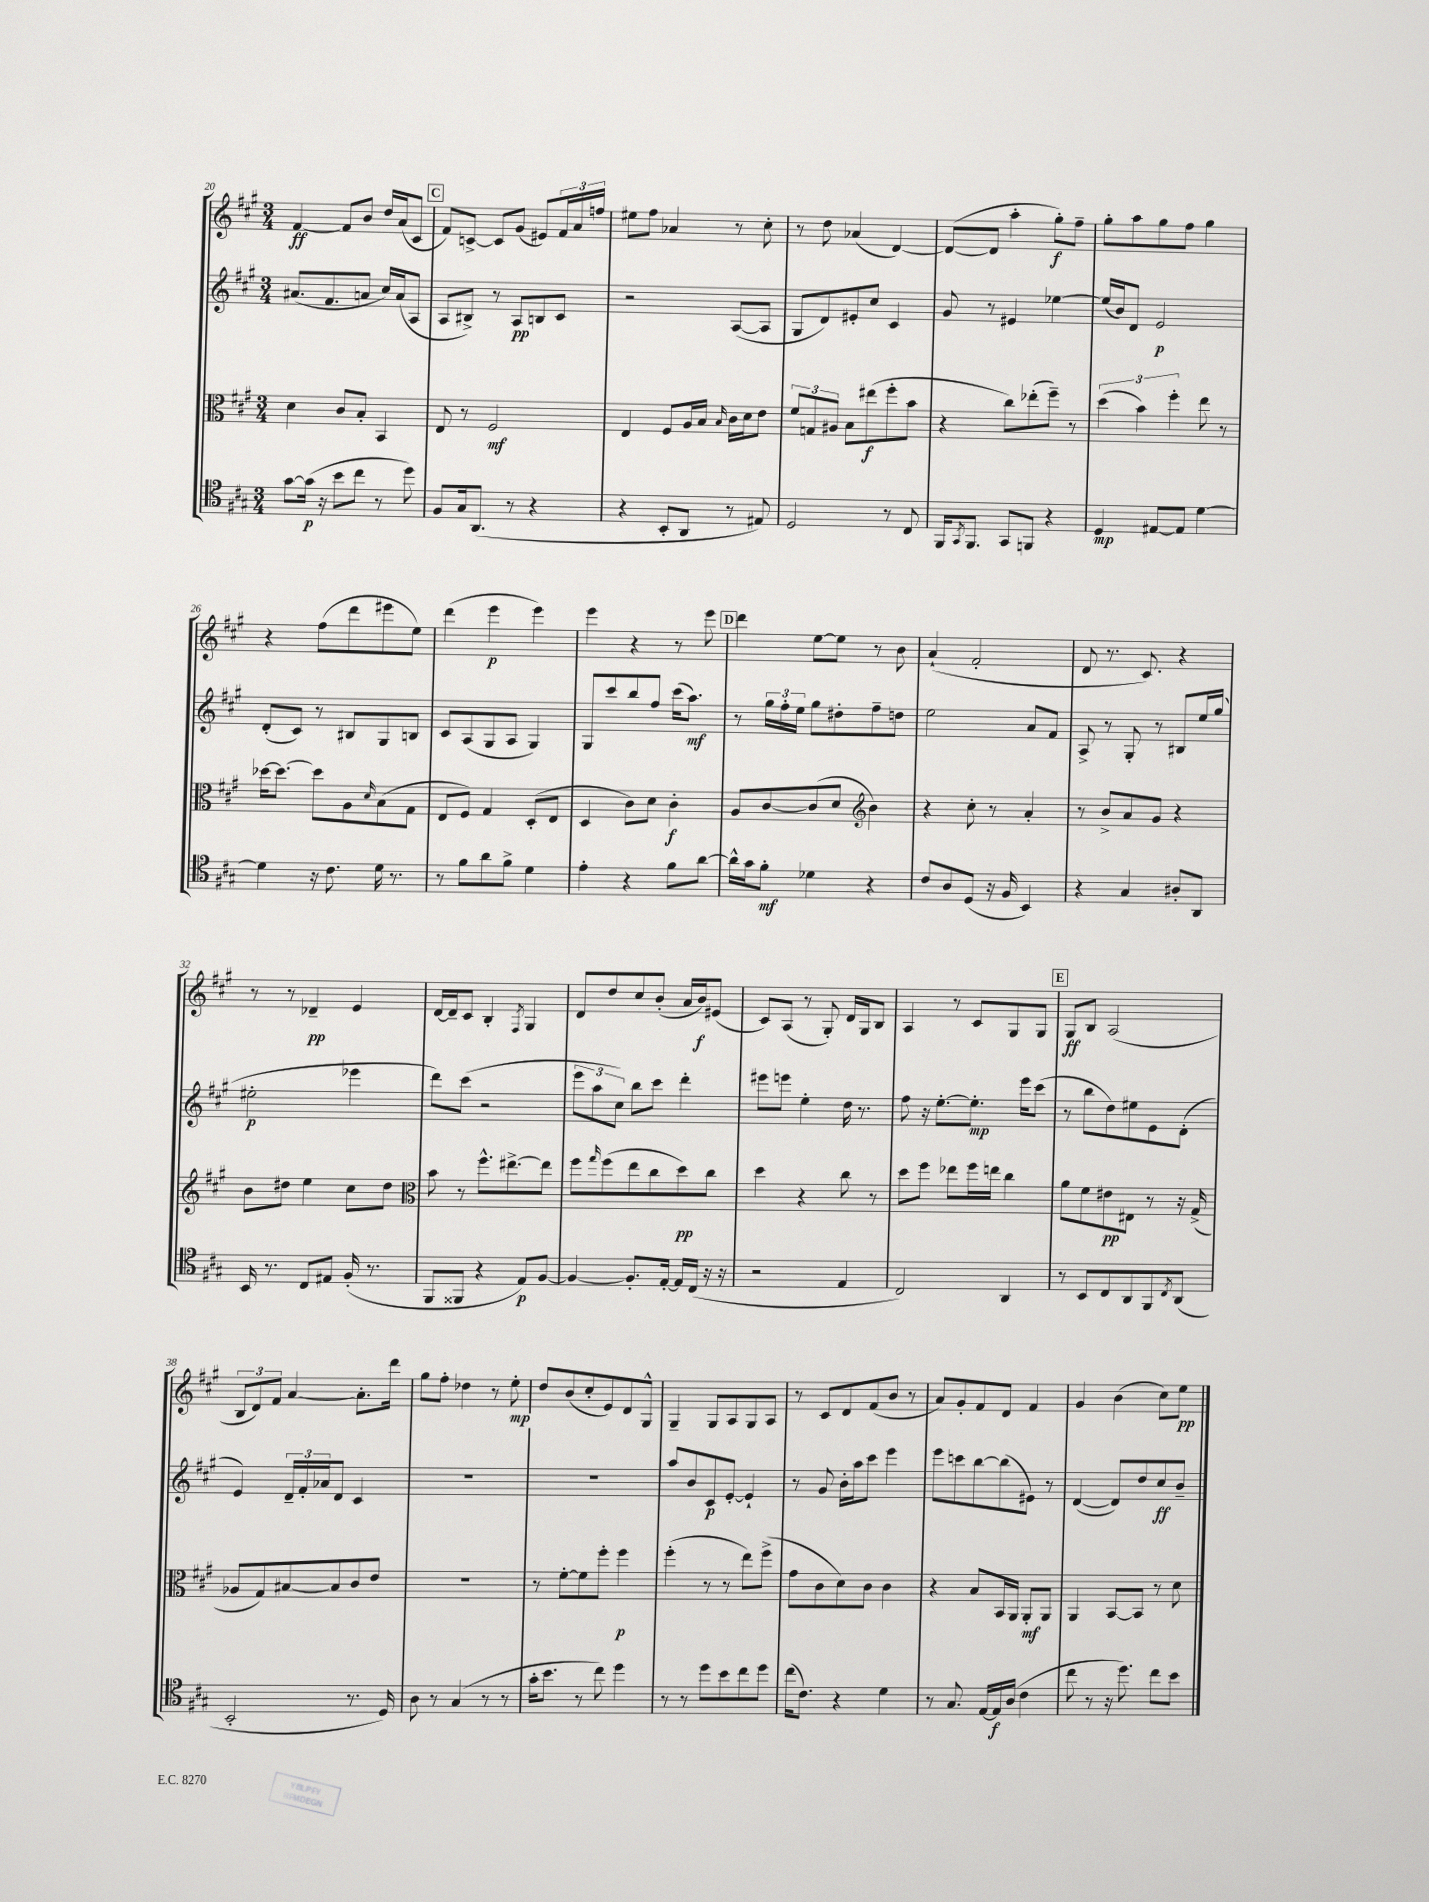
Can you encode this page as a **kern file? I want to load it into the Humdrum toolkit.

**kern	**kern	**kern	**kern
*staff4	*staff3	*staff2	*staff1
*clefC4	*clefC3	*clefG2	*clefG2
*k[f#c#g#]	*k[f#c#g#]	*k[f#c#g#]	*k[f#c#g#]
*M3/4	*M3/4	*M3/4	*M3/4
[8g#\L	4d\	(8.a#/L	[4f#/
(16g#\]Jk	.	.	.
16r	.	8.f#/	.
8b\L	8c#/L	.	8f#/]L
8cc#\J	8B'/J	8a/J	8b/J
8r	4BB/	16cc#/LL)	16dd/LL
.	.	(16a/J	(16a/J
8dd\)	.	8A/J	8c#/J
=	=	=	=
8F#/L	8E/	8A/L	8f#/L)
16G#/k	8r	8B#^/J)	[8c^/J
(8.AA/J	.	.	.
.	2F#/	8r	8c/]L
8r	.	8A/L	(8g#/J
4r	.	8B/	8e#/L)
.	.	8c#/J	24f#/L
.	.	.	24a/
.	.	.	24ff/JJ
=	=	=	=
4r	4E/	2r	8ee#\L
.	.	.	8ff#\J
8BB'/L	8F#/L	.	4a-/
8AA/J	16A/L	.	.
.	16B/JJ	.	.
.	16qqB/	.	.
8r	16c#\LL	([8A/L	8r
.	16d\J	.	.
8E#/)	8e\J	8A/]J	8cc#'\
=	=	=	=
2D/	12f#/L	8G#/L	8r
.	12G/	.	.
.	.	8d/)	8dd\
.	12A#/J	.	.
.	8B\L	8e#'/	(4a-/
.	(8ee#\	8cc#/J	.
8r	8ff#'\	4c#/	[4d/)
8C#/	8b\J	.	.
=	=	=	=
16FF#/LK	4r	8g#/	(8d/_L
8qGG#/	.	.	.
8.FF#/J	.	.	.
.	.	8r	8d/]J
8GG#/L	8cc#\L)	4e#/	4aa'\
8FF/J	(8ee-'\	.	.
4r	8ff#~\J)	[4ee-\	8gg#'\L)
.	8r	.	8ff#~\J
=	=	=	=
4D/	(6dd\	(16ee-/]LL	8gg#'\L
.	.	16b/J)	.
.	.	8d/J	8aa\
.	6b\)	.	.
[8E#/L	.	2e/	8gg#\
.	6ff#'\	.	.
8E#/]J	.	.	8ff#\J
[4d\	8ee\	.	4gg#\
.	8r	.	.
=	=	=	=
4d\]	[16dd-\LK	(8d'/L	4r
.	8.dd-\_J	.	.
.	.	8c#/J)	.
16r	8dd-\]L	8r	(8ff#\L
8.c#\	.	.	.
.	8A\	8B#/L	8ddd\
.	16qqd/	.	.
16d\	(8B\	8G#/	8eee#\
8.r	.	.	.
.	8G#\J	8B/J	8ee\J)
=	=	=	=
8r	8E/L	8c#/L	(4ddd\
8f#\L	8F#/J)	(8A/	.
8a\	4G#/	8G#/	4eee\
8f#^\J	.	8A/J	.
4d\	(8D'/L	4G#/)	4eee\)
.	8E/J	.	.
=	=	=	=
4e'\	4D/	8G#/L	4eee\
.	.	8ccc#/	.
4r	8c#\L)	8bb/	4r
.	8d\J	8ff#/J	.
8f#\L	4c#'\	(16ccc#\LK	8r
.	.	8.aa\J)	.
[8a\J	.	.	8eee\
=	=	=	=
16a^^\]LL	8A/L	8r	4ddd\
16g#\J	.	.	.
8f#'\J	[8c#/	24gg#\LL	.
.	.	24ff#'\	.
.	.	24ee\JJ	.
4d-\	(8c#/]	8gg#\L	[8ee\L
.	8d/J	8dd#'\	8ee\]J
*	*clefG2	*	*
4r	4b\)	8ff#~\	8r
.	.	8dd\J	8b\
=	=	=	=
8c#/L	4r	2ee\	(4a`/
8A/	.	.	.
(8D/J	8cc#'\	.	2f#'/
16r	8r	.	.
16F#/	.	.	.
4BB/)	4a'/	8a/L	.
.	.	8f#/J	.
=	=	=	=
4r	8r	8A^/	8d/
.	8b^/L	8r	8.r
4G#/	8a/	8G#'/	.
.	.	.	8.c#/)
.	8g#/J	8r	.
8A#'/L	4r	8B#/L	4r
8AA/J	.	16ee/L	.
.	.	(16gg#/JJ	.
=	=	=	=
16BB/	8b\L	2ee#'\	8r
8.r	.	.	.
.	8dd#\J	.	8r
8C#/L	4ee\	.	4d-~/
8E#/J	.	.	.
(16F#'/	8cc#\L	4eee-\	4e/
8.r	.	.	.
.	8dd#\J	.	.
=	=	=	=
*	*clefC3	*	*
8FF#/L	8b\	8ddd\L)	[16d/LL
.	.	.	16d~/]J
8FF##/J	8r	(8ccc#\J	8c#/J
4r	8.ff#^^\L	2r	4B'/
.	[8.ee#^\	.	.
.	.	.	8qF#/
8E/L)	.	.	4G#/
[8F#/J	8ee#\]J	.	.
=	=	=	=
4F#/_	8ff#\L	12eee\L	8d/L
.	.	12aa\	.
.	16qqgg#/	.	.
.	(8ff#\	.	8dd/
.	.	12cc#\J)	.
8.F#'/]L	8ee\	8bb\L	8cc#/
.	8cc#\	8ccc#\J	(8b'/J
[16E'/Jk	.	.	.
16E/]LL	8dd\)	4ddd'\	16a/LL
(16C#/JJ	.	.	16b/J)
16r	8cc#\J	.	(8e#/J
16r	.	.	.
=	=	=	=
2r	4dd\	8eee#\L	8c#/L)
.	.	8eee\J	(8A/J
.	4r	4ee'\	8r
.	.	.	8G#'/)
4E/	8cc#\	16dd\	16d/LL
.	.	8.r	16G#/J
.	8r	.	8B/J
=	=	=	=
2C#/)	8dd\L	8ff#\	4A/
.	8ff#\J	16r	.
.	.	[8.ee'\L	.
.	8ee-\L	.	8r
.	16ff#\L	8.ee'\]J	8c#/L
.	16ee\JJ	.	.
4AA/	4cc#\	.	8G#/
.	.	16eee\LK	.
.	.	(8ccc#\J	8G#/J
=	=	=	=
8r	8a\L	8r	8G#/L
8BB/L	8f#\	8bb\L	8B/J
8C#/	8e#\	8dd\)	(2A/
8AA/	8E#\J	8ee#\	.
8FF#/	8r	8e\	.
8qC#/	.	.	.
(8AA/J	16r	(8d'\J	.
.	(16G#^/	.	.
=	=	=	=
2BB'/	8A-/L	4e/)	12B/L
.	.	.	12d/)
.	8G#/)	.	.
.	.	.	12f#/J
.	[8B#/	24d~/LL	[4a/
.	.	24f#'/	.
.	.	24a-/J	.
.	8B#/]	8d/J	.
8.r	8c#/	4c#/	8.a'\]L
.	8e/J	.	.
16D/)	.	.	16ddd\Jk
=	=	=	=
8A\	2.r	2.r	8gg#\L
8r	.	.	8ff#'\J
(4G#/	.	.	4dd-\
8r	.	.	8r
8r	.	.	8ee'\
=	=	=	=
16g#'\LK	8r	2.r	8dd/L
8.b\J	.	.	.
.	[8f#'\L	.	(8b/
8r	8f#\]	.	8cc#'/
8cc#\)	8ff#'\J	.	8e/)
4dd\	4ff#\	.	8d/
.	.	.	8G#^^/J
=	=	=	=
8r	(4ff#'\	8aa/L	4G#~/
8r	.	8b/	.
8dd\L	8r	8c#/	8G#/L
8b\	8r	[8e'/J	8A/
8cc#\	8ee\L)	4e`/]	8G#/
8dd\J	(8ff#^\J	.	8A/J
=	=	=	=
(16cc#\LK	8g#\L	8r	8r
8.c#\J)	.	.	.
.	8c#\	8g#/	8c#/L
4r	8d\)	16b'\LL	8d/
.	.	16aa\J	.
.	8c#\J	8ccc#\J	(8f#/
4d\	4c#\	4eee\	8b/J
.	.	.	8r
=	=	=	=
8r	4r	8eee\L	8a/L)
8.G#/	.	8ccc\	8g#'/
.	8B/L	[8bb\	8f#/
[16E/LL	.	.	.
16E/]	16BB/L	(8bb\]	8d/J
(16A/JJ	16AA/JJ	.	.
4c#\	8AA'/L	8e#\J)	4f#/
.	8AA/J	8r	.
=	=	=	=
8cc#\	4AA/	([4d/	4g#/
8r	.	.	.
16r	[8BB/L	8d/]L)	(4b\
8.dd\)	.	.	.
.	8BB/]J	8dd/	.
8cc#\L	8r	8cc#/	8cc#\L)
8b\J	8d\	8b~/J	8ee\J
==	==	==	==
*-	*-	*-	*-
